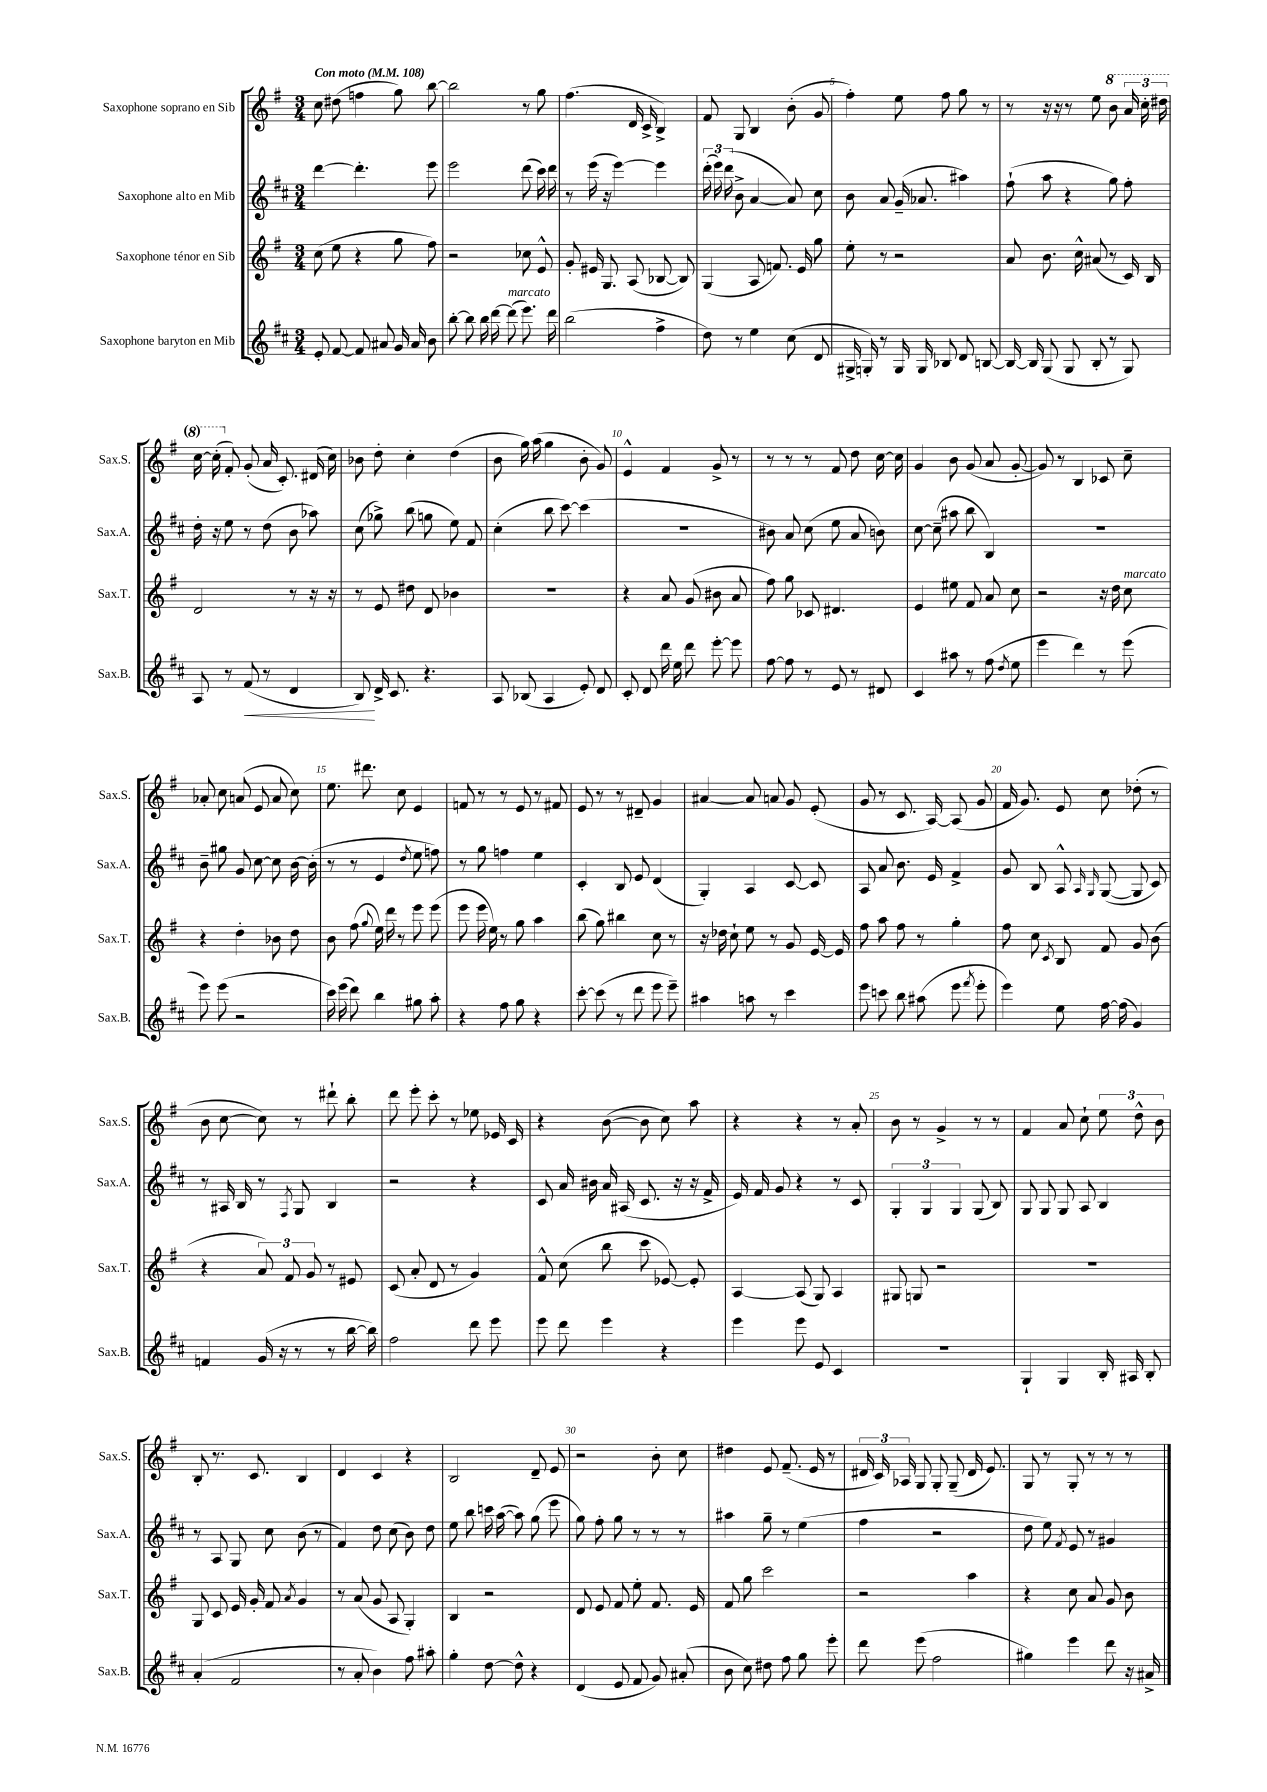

**kern	**kern	**kern	**kern
*staff4	*staff3	*staff2	*staff1
*clefG2	*clefG2	*clefG2	*clefG2
*k[f#c#]	*k[f#]	*k[f#c#]	*k[f#]
*M3/4	*M3/4	*M3/4	*M3/4
*MM108	*MM108	*MM108	*MM108
8e'/	(8cc\	[4ddd\	8cc\
[8f#/	8ee\	.	(8dd#\
8f#/]	4r	4.ddd'\]	4ff\
8a#/	.	.	.
16g/	8gg\	.	8gg\)
16a#/	.	.	.
8b\	8ff#\)	8eee\	[8bb\
=	=	=	=
[8bb'\	2r	2eee\	2bb\]
8bb\]	.	.	.
16bb\	.	.	.
[16ddd\	.	.	.
(8ddd\]	.	.	.
8.eee\)	8cc-\	(8ddd\	8r
.	8e^^/	16ccc#\)	8gg\
16ddd\	.	16ddd\	.
=	=	=	=
(2bb\	8g'/	8r	(4.ff#\
.	16e#/	(16eee\	.
.	8.G/	16r	.
.	.	[4eee\)	.
.	(8A/	.	16d/
.	.	.	16c^/
4ff#^\	[8B-/	4eee\]	4B^/)
.	8B-/])	.	.
=	=	=	=
8dd\)	(4G/	(24ddd'\	8f#/
.	.	24eee\)	.
.	.	(24ddd\	.
8r	.	8b^\	8G/
4ee\	8A/	[4a/	4B/
.	8.f/)	.	.
(8cc#\	.	8a/])	(8b'\
.	16e/	.	.
8d/	8gg\	8cc#\	8g/
=	=	=	=
16G#^/	8ee'\	8b\	4ff#'\)
16G'/)	.	.	.
8r	8r	8a/	.
16G/	2r	(16g~/	8ee\
16G/	.	8.a-/	.
8B-/	.	.	8ff#\
8d/	.	4aa#\)	8gg\
[8B/	.	.	8r
=	=	=	=
16B/_	8a/	(8ff#`\	8r
16B/]	.	.	.
(8G/	8.b\	8aa\	16r
.	.	.	16r
8G/	.	4r	8r
.	16cc^^\	.	.
8B'/	(8a#/	.	8ee\
8r	8r	8gg\)	8bb\
8G/)	16c/)	8ff#'\	24aa/
.	.	.	24ccc'\
.	16B/	.	.
.	.	.	24ddd#\
=	=	=	=
8A/	2d/	16dd'\	[16ccc\
.	.	16r	(16ccc'\]
8r	.	8ee\	8f#'/)
(8f#/	.	8r	(8g'/
8r	.	(8dd\	16a/
.	.	.	8.c'/)
4d/	8r	8b\	.
.	16r	8aa-\)	(16d#/
.	16r	.	16cc\)
=	=	=	=
8B/)	8r	(8cc#\	8b-\
16d^/	8e/	8gg-^\)	8dd'\
8.c#/	.	.	.
.	8dd#\	(8bb\	4cc'\
4.r	8d/	8gg\	.
.	4b-\	8ee\)	(4dd\
.	.	8f#/	.
=	=	=	=
8A/	2.r	(4cc#'\	8b\
(8B-/	.	.	16gg\)
.	.	.	(16aa\
4A/	.	8bb\	4gg\
.	.	[8ccc#\)	.
8e'/)	.	(4ccc#\]	8b'\
8d/	.	.	8g/)
=	=	=	=
8c#'/	4r	2.r	4e^^/
8d/	.	.	.
16ddd\	8a/	.	4f#/
16ee\	.	.	.
8ddd\	(8g/	.	.
[8eee'\	8b#\	.	8g^/
8eee\]	8a/	.	8r
=	=	=	=
[8ff#\	8ff#\)	8b#\)	8r
8ff#\]	8gg\	8a/	8r
8r	8c-/	(8cc#\	8r
8e/	4.d#/	8ee\	8f#/
8r	.	8a/	8dd\
8d#/	.	8b\)	[16cc\
.	.	.	16cc\]
=	=	=	=
4c#/	4e/	[8cc#\	4g/
.	.	(8cc#~\]	.
8aa#\	8ee#\	8aa#\	8b\
8r	8f#/	8bb\	(8g/
(8ff#\	8a/	4B/)	8a/
8qdd/	.	.	.
8ee\	8cc\	.	[8g'/
=	=	=	=
4eee\	2r	2.r	8g/])
.	.	.	8r
4ddd\)	.	.	4B/
8r	16r	.	8c-/
.	16dd\	.	.
(8eee\	8cc\	.	8cc~\
=	=	=	=
8eee\)	4r	8b~\	8a-'/
(8eee\	.	8gg#\	8cc\
2r	4dd'\	8g/	(8a/
.	.	[8cc#\	8e/
.	8b-\	8cc#\]	8a/
.	8dd\	[16b\	8cc\)
.	.	(16b'\]	.
=	=	=	=
16ccc#\)	8b\	8r	8.ee\
(16eee\	.	.	.
8ddd\)	(8ff#\	8r	.
.	.	.	8.ddd#\
.	8qqgg/	.	.
4bb\	16ee\)	4e/	.
.	16ddd\	.	.
.	8r	.	8cc\
.	.	8qdd/	.
8gg#\	8eee\	8ee\	4e/
8aa'\	(8eee\	8ff\)	.
=	=	=	=
4r	8eee\	8r	8f/
.	16eee\	8gg\	8r
.	16ee\)	.	.
8ff#\	8r	4ff\	8r
8gg\	8gg\	.	8e/
4r	4aa\	4ee\	8r
.	.	.	8f#/
=	=	=	=
[8ccc#'\	(8bb\	4c#'/	8e/
(8ccc#\]	8gg\)	.	8r
8r	4bb#\	8B/	8r
8ddd\	.	8e/	8d#~/
8eee\	8cc\	(4d/	4g/
8eee~\)	8r	.	.
=	=	=	=
4aa#\	16r	4G'/)	[4a#/
.	16dd-\	.	.
.	8cc`\	.	.
8aa\	8ee\	4A/	8a#/]
8r	8r	.	8a/
4ccc#\	8g/	[8c#/	8g/
.	[16e/	8c#/]	(8e'/
.	16e/]	.	.
=	=	=	=
8eee\	8ff#\	8A/	8g/
8ccc\	8aa\	8a/	8r
8bb\	8ff#\	8.b\	8.c/
(8aa#\	8r	.	.
.	.	16e/	[16A/)
8eee\	4gg'\	4f#^/	(8A/]
8qfff#/	.	.	.
8eee'\	.	.	8g/
=	=	=	=
4eee\)	8ff#\	8g/	16f#/
.	.	.	8.g/)
.	8cc\	8B/	.
.	8qc/	.	.
8ee\	8B/	8A^^/	8e/
.	.	16qqA/	.
.	.	16qqG/	.
[16ff#\	8f#/	([8G/	8cc\
(16ff#\]	.	.	.
4g/)	8g/	8G/]	(8dd-'\
.	(8b\	8c#/)	8r
=	=	=	=
4f/	4r	8r	8b\
.	.	16A#/	[8cc\
.	.	16B/	.
(16g/	12a/)	8r	8cc\])
16r	.	.	.
.	12f#/	.	.
.	.	8qF#/	.
8r	.	8G/	8r
.	12g/	.	.
8r	8r	4B/	8ddd#`\
[16bb\	8e#/	.	8bb'\
16bb\])	.	.	.
=	=	=	=
2ff#\	(8c/	2r	8ddd\
.	8a'/	.	8eee'\
.	8d/	.	8ccc'\
.	8r	.	8r
8ddd\	4g/)	4r	8ee-\
8eee\	.	.	16e-/
.	.	.	16c/
=	=	=	=
8eee\	8f#^^/	8c#/	4r
8ddd\	(8cc\	16a/	.
.	.	16b#\	.
4eee\	8bb\	16a/	([8b\
.	.	(16A#/	.
.	8ccc\	8.c#/	8b\]
4r	[8e-/)	.	8cc\)
.	.	16r	.
.	8e-'/]	16r	8aa\
.	.	16f#^/	.
=	=	=	=
4eee\	[4A/	16e/)	4r
.	.	16f#/	.
.	.	8g/	.
8eee\	(8A/]	4r	4r
8e/	8G/)	.	.
4c#/	4A/	8r	8r
.	.	8c#/	8a'/
=	=	=	=
2.r	8G#/	6G'/	8b\
.	8G/	.	8r
.	.	6G/	.
.	2r	.	4g^/
.	.	6G/	.
.	.	(8G/	8r
.	.	8B/)	8r
=	=	=	=
4G`/	2.r	8G/	4f#/
.	.	8G/	.
4G/	.	8G/	8a/
.	.	8A/	8cc`\
16B'/	.	4B/	12ee\
16A#/	.	.	.
.	.	.	12dd^^\
8B'/	.	.	.
.	.	.	12b\
=	=	=	=
(4a'/	8G/	8r	8B'/
.	8c/	8A/	8.r
2f#/	16e/	8G/	.
.	16g'/	.	8.c/
.	8f#/	8cc#\	.
.	8qa/	.	.
.	4g/	(8b\	4B/
.	.	8r	.
=	=	=	=
8r	8r	4f#/)	4d/
8a'/	(8a/	.	.
4b\)	8g/	8dd\	4c/
.	8A/	(8cc#\	.
8ff#\	4G'/)	8b\)	4r
8aa#'\	.	8dd\	.
=	=	=	=
4gg'\	4B/	8ee\	2B/
.	.	8bb\	.
[8dd\	2r	16ccc\	.
.	.	([16aa\	.
8dd^^\]	.	8aa\])	.
4r	.	(8gg\	8d~/
.	.	8eee\	8e/
=	=	=	=
(4d/	8d/	8gg\)	2r
.	8e/	8ff#'\	.
8e/	8f#/	8gg\	.
8f#/	8ee'\	8r	.
8g/)	8.f#/	8r	8b'\
(8a#'/	.	8r	8cc\
.	16e/	.	.
=	=	=	=
8b\	8f#/	4aa#\	4dd#\
8cc#\)	8gg\	.	.
8dd#\	2ccc\	8gg~\	8e/
8ff#\	.	8r	(8.f#~/
8gg\	.	(4ee\	.
.	.	.	16e/
8eee'\	.	.	8r
=	=	=	=
8ddd\	2r	4ff#\	24d#/
.	.	.	24c/)
.	.	.	24A-/
(8eee\	.	.	8G/
2ff#\	.	2r	8G'/
.	.	.	(8G~/
.	4aa\	.	16d#/
.	.	.	8.e/)
=	=	=	=
4gg#\)	4r	8dd\	8G/
.	.	8ee\)	8r
.	.	8qf#/	.
4eee\	8cc\	8e/	8G'/
.	8a/	8r	8r
8ddd\	8g/	4g#/	8r
16r	8b\	.	8r
16a#^/	.	.	.
==	==	==	==
*-	*-	*-	*-
